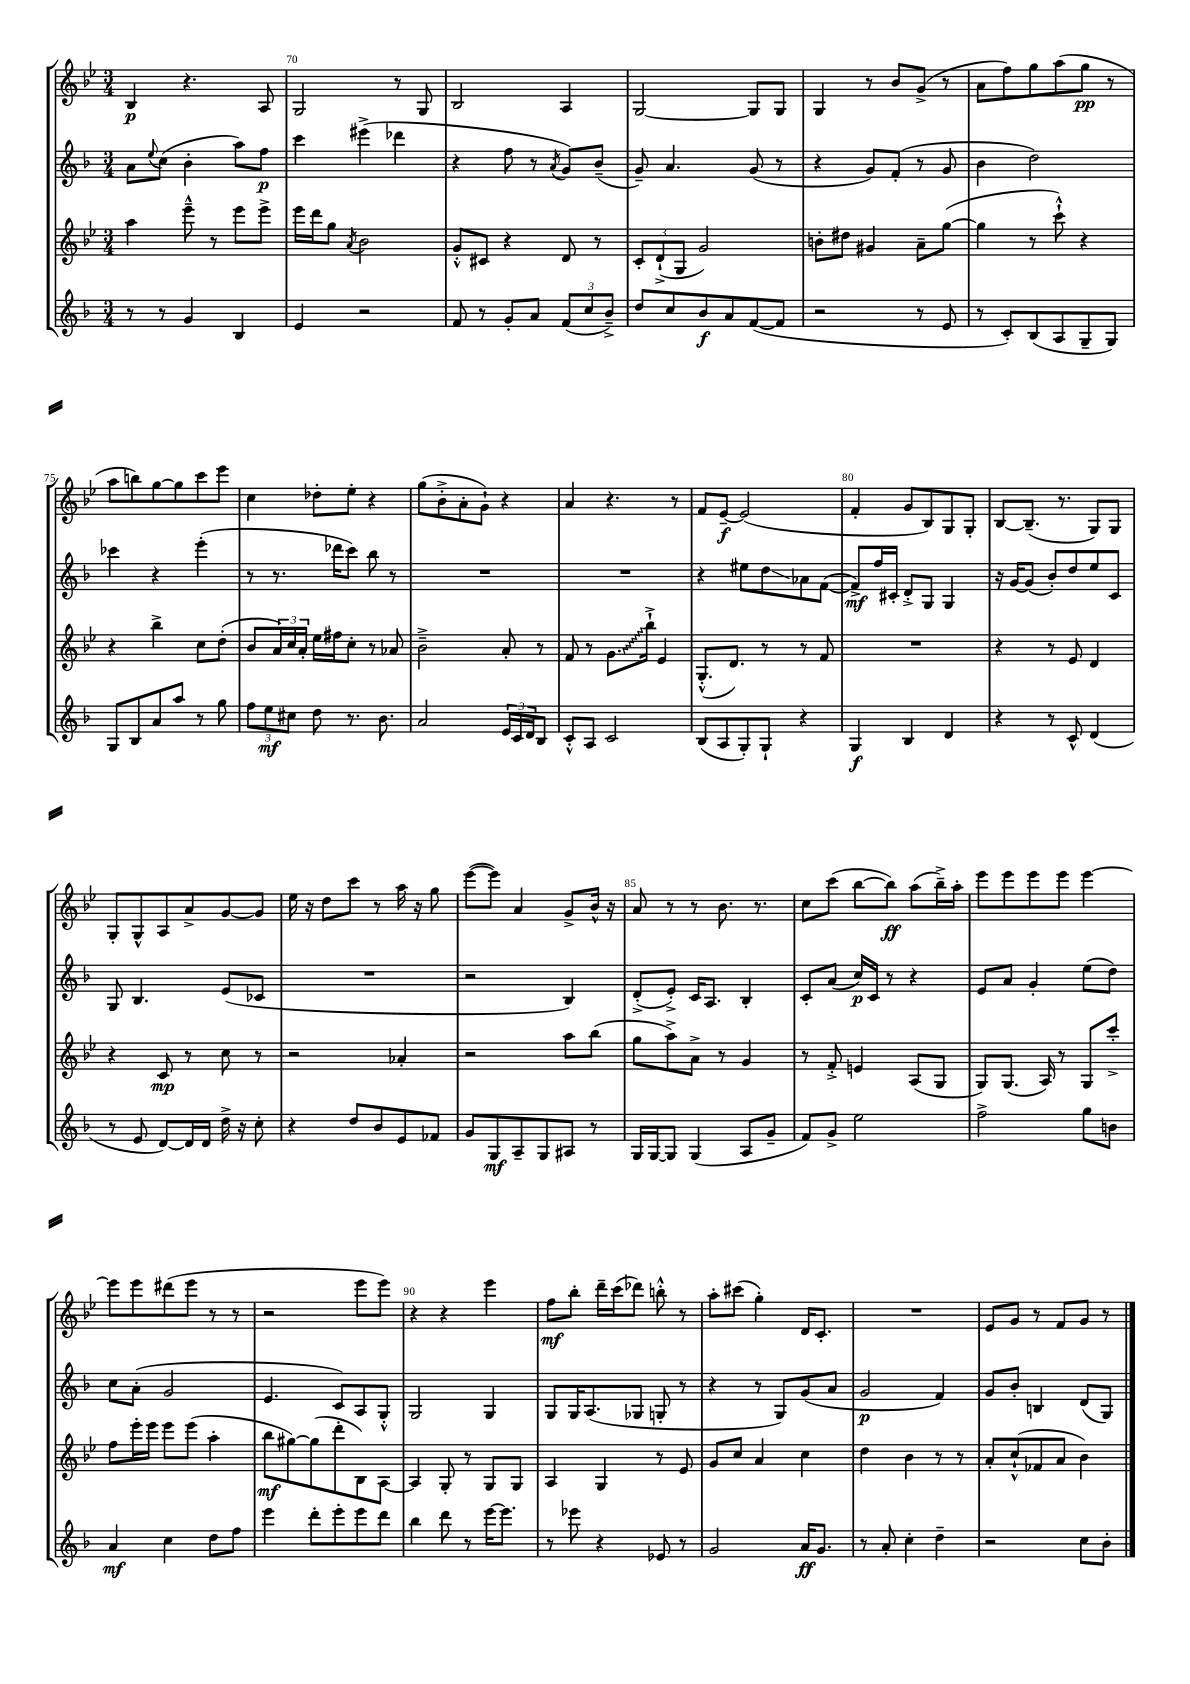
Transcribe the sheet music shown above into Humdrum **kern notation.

**kern	**kern	**kern	**kern
*staff4	*staff3	*staff2	*staff1
*clefG2	*clefG2	*clefG2	*clefG2
*k[b-]	*k[b-e-]	*k[b-]	*k[b-e-]
*M3/4	*M3/4	*M3/4	*M3/4
8r	4aa	8a	4B-
.	.	8qqee	.
8r	.	(8cc	.
4g	8eee-~^^	4b-'	4.r
.	8r	.	.
4B-	8eee-	8aa)	.
.	8eee-^	8ff	8A
=	=	=	=
4e	16eee-	4ccc	2G
.	16ddd	.	.
.	8gg	.	.
.	8qa	.	.
2r	2b-	(4eee#^	.
.	.	4ddd-	8r
.	.	.	8G
=	=	=	=
8f	8g'^^	4r	2B-
8r	8c#	.	.
8g'	4r	8ff	.
8a	.	8r	.
.	.	8qa	.
(12f	8d	8g)	4A
12cc	.	.	.
.	8r	(8b-~	.
12b-~^)	.	.	.
=	=	=	=
8dd	12c'	8g~)	[2G
.	(12d`^	.	.
8cc	.	4.a	.
.	12G	.	.
8b-	2g)	.	.
8a	.	.	.
([8f	.	(8g	8G]
8f]	.	8r	8G
=	=	=	=
2r	8b'	4r	4G
.	8dd#	.	.
.	4g#	8g)	8r
.	.	(8f'	8b-
8r	8a~	8r	(8g^
8e	([8gg	8g	8r
=	=	=	=
8r	4gg]	4b-	8a
8c')	.	.	8ff)
(8B-	8r	2dd)	8gg
8A	8ccc`^^)	.	(8aa
8G~	4r	.	8gg
8G)	.	.	8r
=	=	=	=
8G	4r	4ccc-	8aa
8B-	.	.	8bb)
8a	4bb-^	4r	[8gg
8aa	.	.	8gg]
8r	8cc	(4eee'	8ccc
8gg	(8dd'	.	8eee-
=	=	=	=
12ff	8b-	8r	4cc
12ee	.	.	.
.	24a)	8.r	.
12cc#	24cc	.	.
.	24a'	.	.
8dd	16ee-	.	8dd-'
.	16ff#	16ddd-	.
8.r	8cc'	8ccc)	8ee-'
.	8r	8bb-	4r
8.b-	.	.	.
.	8a-	8r	.
=	=	=	=
2a	2b-~^	2.r	(8gg
.	.	.	8b-'^
.	.	.	8a'
.	.	.	8g`)
24e	8a'	.	4r
24c	.	.	.
24d	.	.	.
8B-	8r	.	.
=	=	=	=
8c'^^	8f	2.r	4a
8A	8r	.	.
2c	8.g	.	4.r
.	16bb-`^	.	.
.	4e-	.	.
.	.	.	8r
=	=	=	=
(8B-	(8.G'^^	4r	8f
8A	.	.	[8e-~
.	8.d)	.	.
8G')	.	8ee#	(2e-]
8G`	8r	8dd	.
4r	8r	8a-	.
.	8f	([8f	.
=	=	=	=
4G	2.r	8f^])	4f'
.	.	16ff	.
.	.	16c#'	.
4B-	.	8d'^	8g
.	.	8G	8B-)
4d	.	4G	8G
.	.	.	8G'
=	=	=	=
4r	4r	16r	[8B-
.	.	[16g	.
.	.	(8g]	(8.B-~]
8r	8r	8b-')	.
.	.	.	8.r
8c^^	8e-	8dd	.
(4d	4d	8ee	8G)
.	.	8c	8G
=	=	=	=
8r	4r	8G	8G'
8e	.	4.B-	8G^^
[8d)	8c	.	8A
16d]	8r	.	8a^
16d	.	.	.
16dd^	8cc	(8e	[8g
16r	.	.	.
8cc'	8r	8c-	8g]
=	=	=	=
4r	2r	2.r	16ee-
.	.	.	16r
.	.	.	8dd
8dd	.	.	8ccc
8b-	.	.	8r
8e	4a-'	.	16aa
.	.	.	16r
8f-	.	.	8gg
=	=	=	=
8g	2r	2r	([8eee-
8G	.	.	8eee-])
8A~	.	.	4a
8G	.	.	.
8A#	8aa	4B-)	8g^
8r	(8bb-	.	16b-^^
.	.	.	16r
=	=	=	=
16G	8gg	(8d'^	8a
[16G	.	.	.
8G]	8aa^)	8e'^)	8r
(4G	8a^	16c	8r
.	.	8.A	.
.	8r	.	8.b-
8A	4g	4B-'	.
.	.	.	8.r
8g~	.	.	.
=	=	=	=
8f)	8r	8c'	8cc
8g^	8f'^	(8a	(8ccc
2ee	4e	16cc)	[8bb-
.	.	16c	.
.	.	8r	8bb-])
.	(8A	4r	(8aa
.	8G	.	16bb-~^)
.	.	.	16aa'
=	=	=	=
2ff^	8G)	8e	8eee-
.	(8.G	8a	8eee-
.	.	4g'	8eee-
.	16A)	.	.
.	8r	.	8eee-
8gg	8G	(8ee	[4eee-
8b	8ccc'^	8dd)	.
=	=	=	=
4a	8ff	8cc	8eee-]
.	16eee-'	(8a'	8eee-
.	16eee-	.	.
4cc	8eee-	2g	(8ddd#
.	(8eee-	.	8eee-
8dd	4aa'	.	8r
8ff	.	.	8r
=	=	=	=
4eee	8bb-	4.e	2r
.	[8gg#)	.	.
8ddd'	(8gg#]	.	.
8eee'	8ddd'	8c)	.
8eee	8B-)	8A	8eee-
8ddd	[8A	8G'^^	8eee-)
=	=	=	=
4bb-	4A]	2G	4r
8ddd	8G'	.	4r
8r	8r	.	.
[16eee	8G	4G	4eee-
8.eee]	.	.	.
.	8G	.	.
=	=	=	=
8r	4A	8G	8ff
8eee-	.	16G	8bb-'
.	.	(8.A	.
4r	4G	.	16ddd~
.	.	.	(16ccc
.	.	8G-	8ddd-)
8e-	8r	8G'	8bb'^^
8r	8e-	8r	8r
=	=	=	=
2g	8g	4r	8aa'
.	8cc	.	(8ccc#
.	4a	8r	4gg')
.	.	8G)	.
16a	4cc	(8g	16d
8.g	.	.	8.c'
.	.	8a	.
=	=	=	=
8r	4dd	2g	2.r
8a'	.	.	.
4cc'	4b-	.	.
4dd~	8r	4f)	.
.	8r	.	.
=	=	=	=
2r	8a'	8g	8e-
.	(8cc`^^	8b-'	8g
.	8f-	4B	8r
.	8a	.	8f
8cc	4b-)	(8d	8g
8b-'	.	8G)	8r
==	==	==	==
*-	*-	*-	*-
